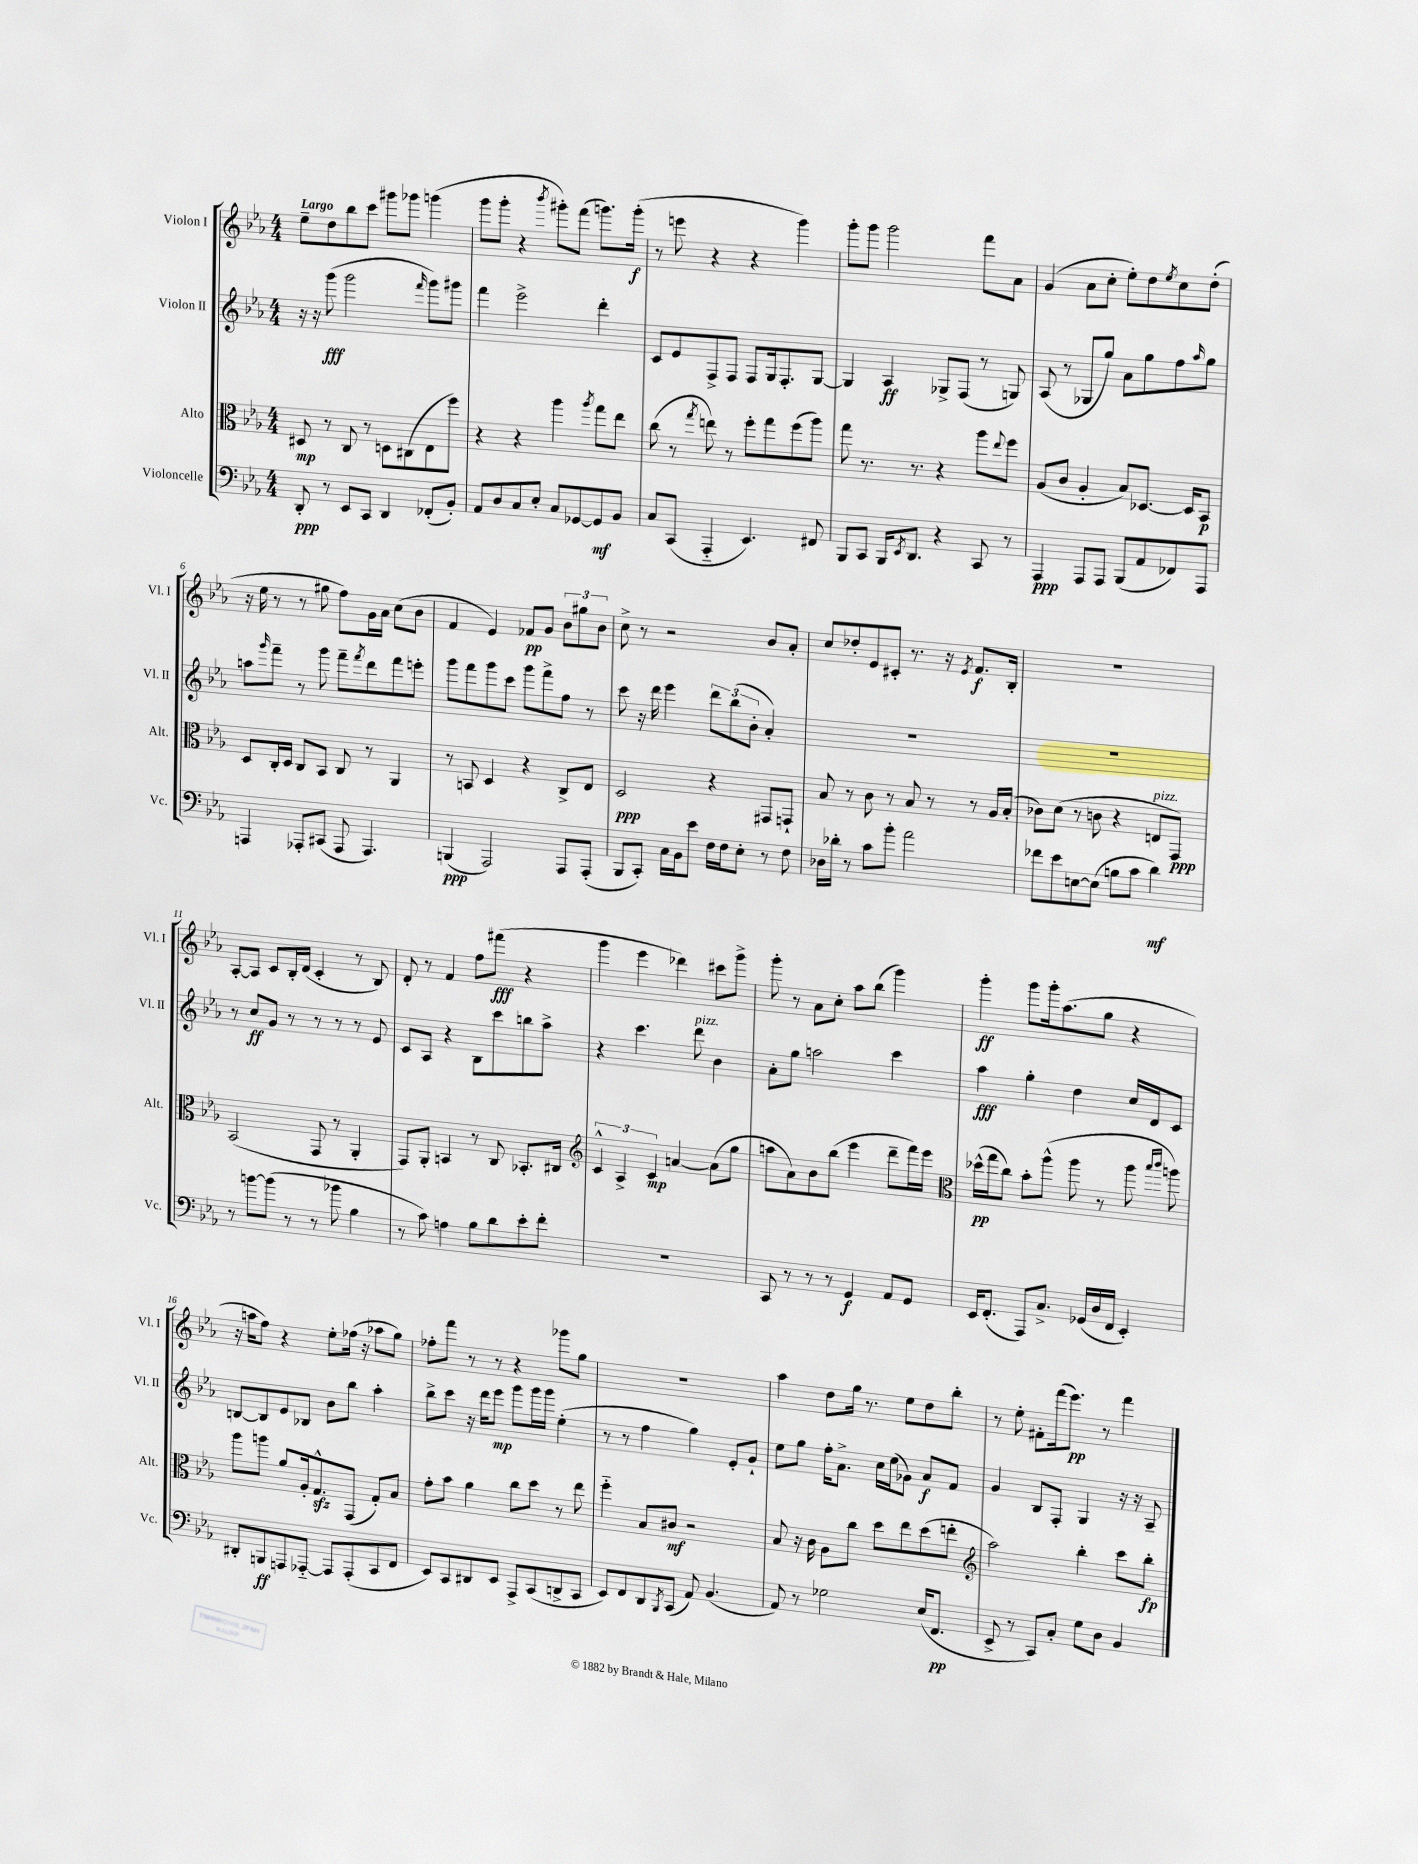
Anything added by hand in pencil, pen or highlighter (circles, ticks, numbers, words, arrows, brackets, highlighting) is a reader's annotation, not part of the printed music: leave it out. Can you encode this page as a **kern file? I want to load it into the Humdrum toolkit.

**kern	**kern	**kern	**kern
*staff4	*staff3	*staff2	*staff1
*clefF4	*clefC3	*clefG2	*clefG2
*k[b-e-a-]	*k[b-e-a-]	*k[b-e-a-]	*k[b-e-a-]
*M4/4	*M4/4	*M4/4	*M4/4
8DD'	8D#	16r	8ee-~
.	.	16r	.
8r	8r	(8ggg	8dd
8EE-	8C	2ggg	8bb-
8CC	8r	.	8ccc
4DD	8D	.	8ggg#
.	(8C#	.	8ggg-
.	.	16qqfff	.
(8FF-'	8E-	8ggg)	(4ggg
8BB-')	8ff)	8ggg#	.
=	=	=	=
8AA-	4r	4fff	8ggg
8D	.	.	8ggg'
8C	4r	2eee-^	4r
8E-'	.	.	.
.	.	.	8qbbb-
8C	4aa-	.	8ggg#')
[8GG-	.	.	(8fff
.	8qaa-	.	.
8GG-]	8gg	4ddd'	8.ggg)
8BB-	8ee-	.	.
.	.	.	(16ggg'
=	=	=	=
8C	(8cc	8c	8r
(8CC	8r	8e-	8eee
.	8qgg	.	.
4AAA-'~	8ee)	8F^	4r
.	8r	8F	.
4.EE-)	8ff'	8F	4r
.	8gg	16G	.
.	.	8.F'	.
.	(8ff	.	4ggg)
8FF#	8aa-)	[8G	.
=	=	=	=
8BBB-	8gg	4G]	8ggg'
8CC	8.r	.	8ggg
16BBB-	.	4A-	2ggg
8qEE-	.	.	.
8.DD	8.r	.	.
4r	4r	8G-^	.
.	.	(8F	.
8CC	8aa-	8r	8fff
.	8qqee-	.	.
8r	8ff	8G)	8a-
=	=	=	=
4AAA-	(8A-	(8A-	(4g
.	8c	8r	.
8AAA-	4A-'	8G-	8a-
8AAA-	.	8gg)	8cc'
(8BBB-	8B-)	8a-	8ee-')
8AA-	[8.D-	8gg	8dd
.	.	.	8qee-
8FF-)	.	8ff	8cc
.	16D-]	.	.
.	.	16qqaa-	.
8AAA-	8BB-	8gg	(8dd'
=	=	=	=
4AAA	8D	8aa	16r
.	.	.	16ee-
.	.	16qqggg	.
.	16C'	8fff~	8r
.	16D	.	.
8AAA-'	8C	8r	8r
(8CC#	8BB-	8ggg	8gg#
8AAA-	8C	8fff~	8ff)
.	.	8qfff	.
4.AAA-)	8r	8ddd	16g
.	.	.	16a-
.	4AA-	8fff	(8cc
.	.	8eee'	8b-
=	=	=	=
(4BBB	8r	8ggg	4f
.	8BB	8fff	.
2AAA-)	4D	8ggg	4e-)
.	.	8ccc	.
.	4r	8ggg	8f-
.	.	8fff^	8g
8AAA-	8C^	8ff	12b-
.	.	.	12gg#
(8AAA-'	8E-	8r	.
.	.	.	12b-
=	=	=	=
8BBB-	2D	8ccc	8cc^
8CC')	.	16r	8r
.	.	16ddd	.
16C	.	4eee-	2r
16BB-	.	.	.
8e-	.	.	.
16F	4r	12ddd	.
16F	.	.	.
.	.	(12bb-	.
8E-'	.	.	.
.	.	12b-'	.
8r	8GG#	4a-')	8b-
8F	8GG`	.	8a-'
=	=	=	=
16D-	8B-	1r	8cc
16d-'	.	.	.
8r	8r	.	8dd-'
8c	8c	.	8e-
8b-'	8r	.	8c#'
2a-	8B-	.	8.r
.	8r	.	.
.	.	.	16r
.	.	.	8qe-
.	8r	.	8.f
.	16A-	.	.
.	(16B-'	.	16B-'
=	=	=	=
8f-	8c-)	1r	1r
8e-	(8d	.	.
[8E	8r	.	.
(8E]	8c	.	.
8B	4r	.	.
8c	.	.	.
4d)	8E	.	.
.	8GG)	.	.
=	=	=	=
8r	(2BB-	8r	[8A-'
[8b	.	8cc	8A-]
(8b]	.	8g	8c
8r	.	8r	16B-'
.	.	.	(16d
8r	8GG	8r	4c'
8b-	8r	8r	.
4B-	4AA-'	8r	8r
.	.	8e-	8B-)
=	=	=	=
8r	8GG)	8c	8d'
8c)	8AA-'	8A-	8r
4A	4BB	4r	4f
8B-	8r	8B-	8ff
8d	8C	8ccc	(8fff#
8e-'	8.BB-'	8bb	4r
8f'	.	8aa-^	.
.	16C#	.	.
=	=	=	=
*	*clefG2	*	*
1r	6c^^	4r	4ggg
.	6A-^	.	.
.	.	4.ccc	4eee-
.	6c	.	.
.	[4a	.	4ddd-)
.	.	8ddd	.
.	(8a]	4b-	8ccc#
.	8gg	.	8ggg^
=	=	=	=
8CC	8aa	8a-'	8ggg'
8r	8a-)	8gg	8r
8r	8b-	2aa	8a-
8r	(8bb-	.	8cc'
4GG	4eee-	.	8aa-
.	.	.	(8bb-
8AA-	8ddd~	4ccc	4ggg)
8GG	16fff)	.	.
.	16eee-	.	.
=	=	=	=
*	*clefC3	*	*
16EE-	(16dd-^^	4aa-	4ggg'
(8.FF'	16gg	.	.
.	8cc)	.	.
8AAA-)	8b-'	4gg'	8ggg
8.C^	(8aa-^^	.	16ggg'
.	.	.	(8.aa-
.	8aa-	4dd	.
(16GG-	.	.	.
16D	8r	.	8gg
16FF	.	.	.
4EE-')	8aa-	16cc	4r
.	.	16d	.
.	16qqbb-	.	.
.	16qqccc	.	.
.	8aa)	8c	.
=	=	=	=
8DD#'	8aa-	[8B	16r
.	.	.	16aa
8BBB	8aa	8B]	8ff)
8AAA	8a-	8e-	4r
[8AAA-'~	16A-'	8B-	.
.	8.G^^	.	.
8AAA-]	.	8b-	8ee-'
(8AAA-'	(8GG	8bb-	(16ff-
.	.	.	16r
8CC	8G')	4aa-'	8aa-
8FF	8B-	.	8gg)
=	=	=	=
8EE-)	8g'	8bb-^	8ff-'
8CC	8b-	8ccc	8fff
8DD#	4a-	16r	8r
.	.	16ddd	.
8EE-	.	8eee-	8r
8AAA-^	8cc	8ggg	4r
(8CC	8dd	16ggg	.
.	.	16ggg	.
8DD^	8r	(4ee-'	8ggg-
8CC	8ee-	.	8gg
=	=	=	=
8EE-)	4ff'~	8r	1r
8FF	.	8r	.
8DD	8B-	4ff	.
8qBBB-	.	.	.
(8CC	8c#	.	.
8AA-)	2r	4gg)	.
(4.BB-	.	.	.
.	.	8e-'	.
.	.	8g`	.
=	=	=	=
8AA-)	8B-	8ee-	4aa-
8r	16r	8gg	.
.	16c	.	.
2G-	8A-	16ff'	8dd
.	.	8.a-^	.
.	8cc	.	16gg
.	.	.	8.r
.	8dd	16cc	.
.	.	(16ee-	.
.	8ee-	8g-)	8ee-
(16E-	(8dd	8a-	8dd
8.FF	.	.	.
.	8ee'	8f	8bb-'
=	=	=	=
*	*clefG2	*	*
8EE-^	2aa-)	4g	8r
8r	.	.	8ee-'
8CC)	.	8B-	8f#'
8C'	.	8F'	(16fff
.	.	.	8.eee-)
8G	4bb-'	4G	.
8D	.	.	8r
4BB-	8ccc	16r	4fff
.	.	16r	.
.	8bb-'	8A-~	.
==	==	==	==
*-	*-	*-	*-
